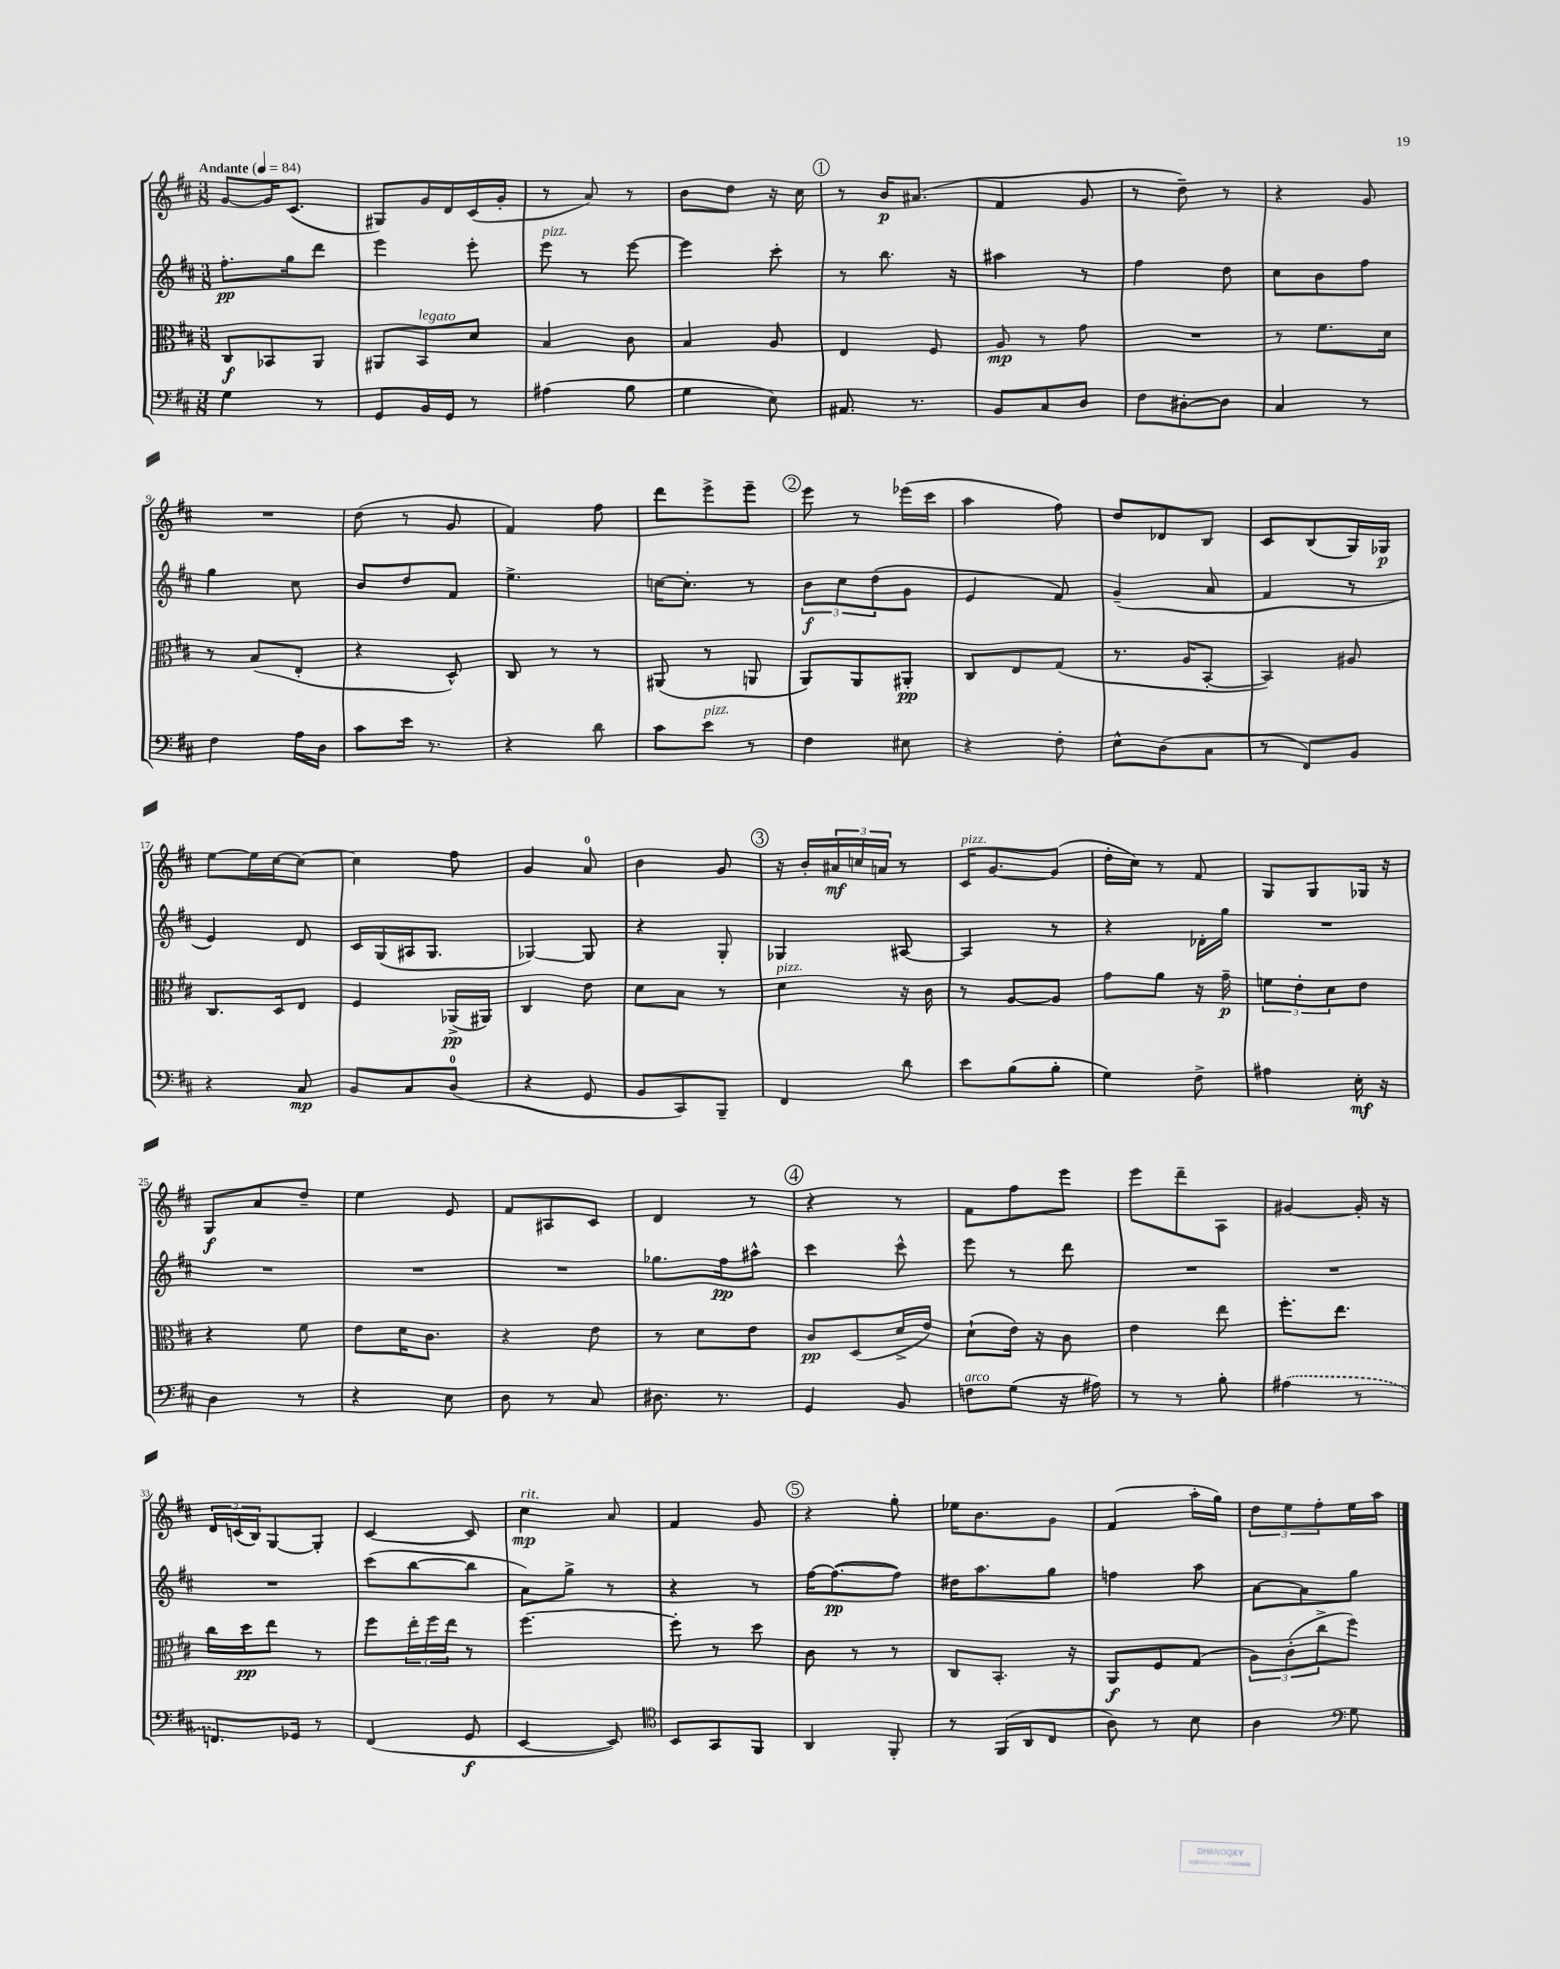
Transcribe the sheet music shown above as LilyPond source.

<<
\new StaffGroup <<
\new Staff = "s0" {
    \clef treble \key d \major \numericTimeSignature \time 3/8 \tempo "Andante" 4 = 84
    g'8~ g'16 cis'8.( |
    gis8) g'16 d'16 cis'16( g'16-. |
    r8 a'8) r8 |
    b'8 d''8 r16 cis''16 |
    \mark \markup { \circle "1" } r8 b'16\p ais'8.( |
    fis'4 g'8 |
    r8 d''8--) r8 |
    r4 g'8 |
    R4. |
    d''8( r8 g'8 |
    fis'4) fis''8 |
    d'''8 e'''8-> e'''8-- |
    \mark \markup { \circle "2" } e'''8 r8 ees'''16( cis'''16 |
    a''4 fis''8) |
    d''8 des'8 b8 |
    cis'8 b8( g16) ges16\p |
    e''8~ e''16 cis''16~ cis''8~ |
    cis''4 fis''8 |
    g'4 a'8-0 |
    b'4 g'8 |
    \mark \markup { \circle "3" } r16 b'16-. \tuplet 3/2 { ais'16\mf c''16 a'16 } r8 |
    cis'16^\markup { \italic "pizz." } g'8.~ g'8( |
    d''16-. cis''16) r8 fis'8 |
    g8 g8 ges16 r16 |
    g8\f a'8 d''8-- |
    e''4 e'8 |
    fis'8 ais8 cis'8 |
    d'4 r8 |
    \mark \markup { \circle "4" } r4 r8 |
    fis'8 fis''8 e'''8 |
    e'''8 d'''8-- a8 |
    gis'4~ gis'16-. r16 |
    \tuplet 3/2 { d'16 c'16( b16) } g8~ g8-. |
    cis'4~ cis'8 |
    cis''4\mp^\markup { \italic "rit." } a'8 |
    fis'4 g'8 |
    \mark \markup { \circle "5" } r4 g''8-. |
    ees''16 b'8. g'8 |
    fis'4( a''16-. g''16) |
    \tuplet 3/2 { d''8 e''8 fis''8-. } e''16 a''16 \bar "|." |
}
\new Staff = "s1" {
    \clef treble \key d \major \numericTimeSignature \time 3/8
    fis''8.-.\pp g''16 d'''8 |
    e'''4 e'''8-. |
    e'''8^\markup { \italic "pizz." } r8 e'''8~ |
    e'''4 cis'''8-. |
    \mark \markup { \circle "1" } r8 b''8. r16 |
    ais''4 r8 |
    fis''4 d''8 |
    cis''8 b'8 fis''8 |
    g''4 cis''8 |
    b'8 d''8 fis'8 |
    e''4.-> |
    c''16~ c''8.-. r8 |
    \mark \markup { \circle "2" } \tuplet 3/2 { b'8\f cis''8 d''8( } g'8 |
    e'4 fis'8) |
    g'4--( a'8 |
    fis'4 r8 |
    e'4) d'8 |
    cis'16 g16( ais16 g8. |
    ges4~) ges8 |
    r4 g8-. |
    \mark \markup { \circle "3" } ges4 ais8~ |
    ais4 r8 |
    r4 des'16-. g''16 |
    R4. |
    R4. |
    R4. |
    R4. |
    ges''8. fis''16\pp ais''8-^ |
    \mark \markup { \circle "4" } cis'''4 cis'''8-^ |
    e'''8 r8 d'''8 |
    R4. |
    R4. |
    R4. |
    cis'''8( b''8~ b''8 |
    a'8) g''8-> r8 |
    r4 r8 |
    \mark \markup { \circle "5" } fis''16~ fis''8.~\pp( fis''8) |
    dis''16 a''8. g''8 |
    f''4 a''8 |
    a'8~ a'8 g''8 \bar "|." |
}
\new Staff = "s2" {
    \clef alto \key d \major \numericTimeSignature \time 3/8
    cis8\f bes,8 a,8 |
    ais,8 b,8^\markup { \italic "legato" } d'8 |
    b4 cis'8 |
    b4 a8 |
    \mark \markup { \circle "1" } e4 fis8 |
    a8\mp r8 g'8 |
    R4. |
    r8 fis'8. d'16 |
    r8 b8( e8-. |
    r4 d8-^) |
    cis8 r8 r8 |
    ais,8( r8 a,8 |
    \mark \markup { \circle "2" } a,8) a,8 ais,8-.\pp |
    cis8 e8 g8( |
    r8. a16 b,8~-. |
    b,4) ais8 |
    cis8. d16 e8 |
    fis4 aes,16->\pp( ais,16) |
    cis4 e'8 |
    d'8 b8 r8 |
    \mark \markup { \circle "3" } d'4^\markup { \italic "pizz." } r16 cis'16 |
    r8 a8~ a8 |
    g'8 a'8 r16 g'16--\p |
    \tuplet 3/2 { f'8 e'8-. d'8 } e'8 |
    r4 fis'8 |
    e'8 d'16 cis'8. |
    r4 e'8 |
    r8 d'8 e'8 |
    \mark \markup { \circle "4" } cis'8\pp d8( d'16-> e'16) |
    d'8-!( e'16) r16 cis'8 |
    e'4 e''8 |
    fis''8.-. e''8. |
    cis''16 d''16\pp e''8 r8 |
    fis''8 \tuplet 3/2 { e''16-. fis''16 e''16 } r8 |
    fis''4.~ |
    fis''8-. r8 d''8 |
    \mark \markup { \circle "5" } cis'8 r8 r8 |
    cis8 b,8.-. r16 |
    a,8\f fis8 g8( |
    \tuplet 3/2 { a8) cis'8-.( cis''8-> } fis''8) \bar "|." |
}
\new Staff = "s3" {
    \clef bass \key d \major \numericTimeSignature \time 3/8
    g4 r8 |
    g,8 b,16 g,16 r8 |
    ais4( b8 |
    g4 e8) |
    \mark \markup { \circle "1" } ais,8. r8. |
    b,8 cis8 d8 |
    fis8 dis8~-. dis8 |
    cis4 r8 |
    fis4 a16 d16 |
    cis'8 e'16 r8. |
    r4 d'8 |
    cis'8 e'8^\markup { \italic "pizz." } r8 |
    \mark \markup { \circle "2" } fis4 eis8 |
    r4 fis8-. |
    e8-^ d8( cis8 |
    r8 fis,8) b,8 |
    r4 cis8\mp |
    b,8 cis8 d8-0( |
    r4 g,8 |
    b,8 cis,8) b,,8-- |
    \mark \markup { \circle "3" } fis,4 d'8 |
    e'8 b8( b8-. |
    g4) fis8-> |
    ais4 e16-.\mf r16 |
    d4 r8 |
    r4 e8 |
    d8 r8 cis8 |
    dis8. r8. |
    \mark \markup { \circle "4" } g,4 b,8 |
    f8^\markup { \italic "arco" } g8( r16 ais16) |
    r8 r8 b8-. |
    \once \slurDashed ais4( r8 |
    f,8.) ges,16 r8 |
    fis,4( g,8\f |
    e,4~ e,8) |
    \clef tenor b,8 g,8 fis,8 |
    \mark \markup { \circle "5" } a,4 fis,8-. |
    r8 fis,16( a,16 cis8 |
    a8) r8 b8 |
    a4 \clef bass g8 \bar "|." |
}
>>
>>
